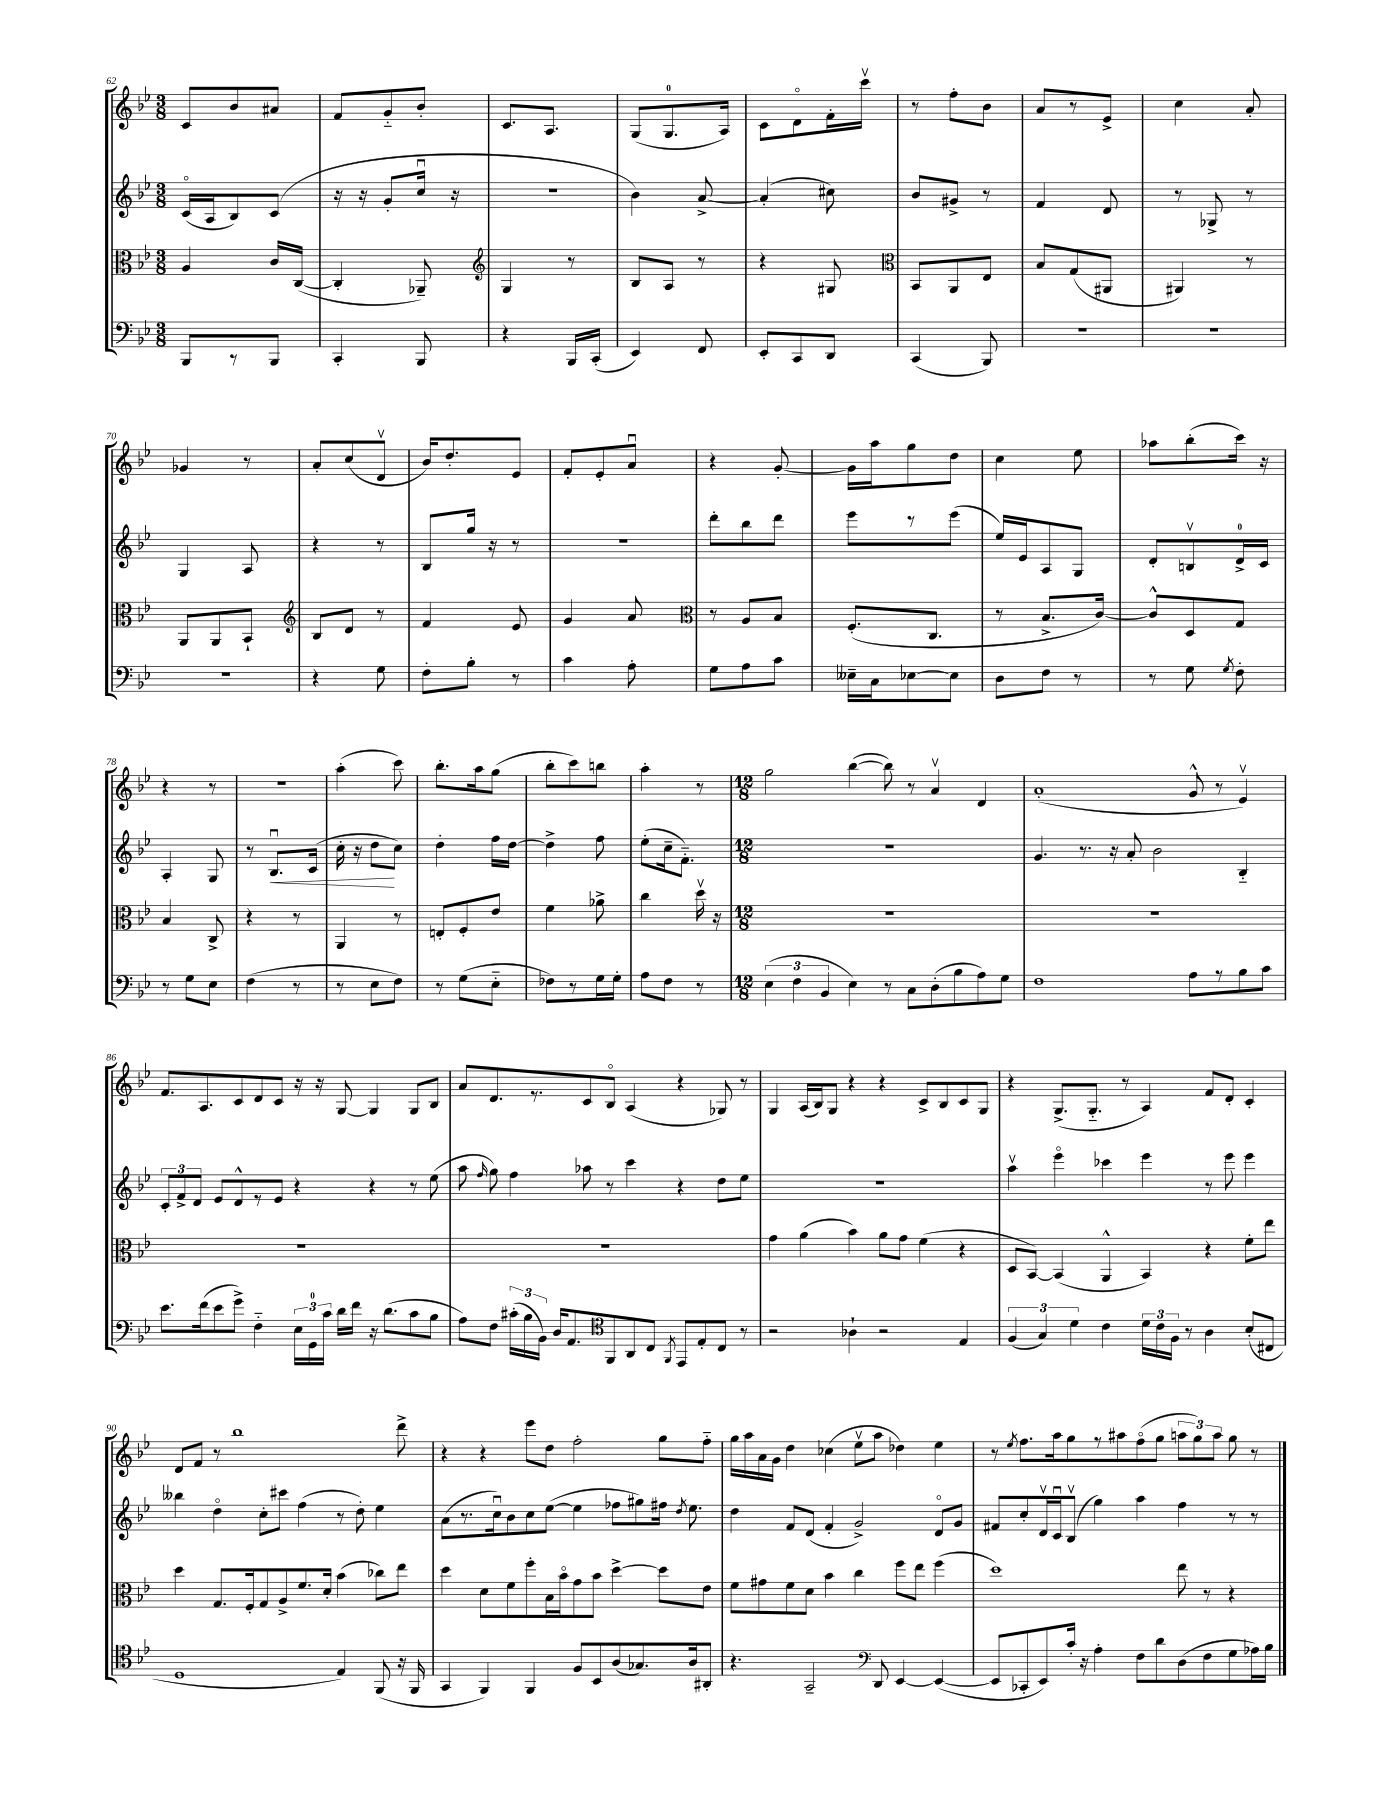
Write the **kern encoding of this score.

**kern	**kern	**kern	**kern
*staff4	*staff3	*staff2	*staff1
*clefF4	*clefC3	*clefG2	*clefG2
*k[b-e-]	*k[b-e-]	*k[b-e-]	*k[b-e-]
*M3/8	*M3/8	*M3/8	*M3/8
8BBB-/L	4A/	(16co/LL	8c/L
.	.	16A/J	.
8r	.	8B-/)	8b-/
8BBB-/J	16c/LL	(8c/J	8a#/J
.	([16C/JJ	.	.
=	=	=	=
4CC'/	4C'/]	16r	8f/L
.	.	16r	.
.	.	8g'/L	8g'~/
8BBB-/	8AA-~/)	16ccu/Jk	8b-'/J
.	.	16r	.
=	=	=	=
*	*clefG2	*	*
4r	4G/	4.r	8.c/L
.	.	.	8.A/J
16BBB-/LL	8r	.	.
(16CC'/JJ	.	.	.
=	=	=	=
4EE-/)	8B-/L	4b-\)	(8G/L
.	8A/J	.	8.G/
8FF/	8r	[8a^/	.
.	.	.	16A/Jk)
=	=	=	=
8EE-'/L	4r	(4a'/]	8c\L
8CC/	.	.	8do\
8DD/J	8G#/	8cc#\)	16f'\L
.	.	.	16cccv\JJ
=	=	=	=
*	*clefC3	*	*
(4CC/	8BB-/L	8b-/L	8r
.	8AA/	8g#^/J	8ff'\L
8BBB-/)	8E-/J	8r	8b-\J
=	=	=	=
4.r	8B-/L	4f/	8a/L
.	(8G/	.	8r
.	8AA#/J	8d/	8e-^/J
=	=	=	=
4.r	4AA#/)	8r	4cc\
.	.	8G-^/	.
.	8r	8r	8a'/
=	=	=	=
4.r	8AA/L	4G/	4g-/
.	8AA/	.	.
.	8BB-`/J	8A/	8r
=	=	=	=
*	*clefG2	*	*
4r	8B-/L	4r	8a'/L
.	8d/J	.	(8cc/
8G\	8r	8r	8dv/J
=	=	=	=
8F'\L	4f/	8B-/L	16b-/LK)
.	.	.	8.dd'/
8B-'\J	.	16gg/Jk	.
.	.	16r	.
8r	8e-/	8r	8e-/J
=	=	=	=
4c\	4g/	4.r	8f'/L
.	.	.	8e-'/
8A'\	8a/	.	8au/J
=	=	=	=
*	*clefC3	*	*
8G\L	8r	8ddd'\L	4r
8A\	8A/L	8bb-\	.
8c\J	8B-/J	8ddd\J	[8g'/
=	=	=	=
16E--~\LL	(8.F'/L	8eee-\L	16g\]LL
16C\J	.	.	16aa\J
[8E-\	.	8r	8gg\
.	8.C/J	.	.
8E-\]J	.	(8eee-\J	8dd\J
=	=	=	=
8D\L	8r	16ee-/LL)	4cc\
.	.	16e-/J	.
8F\J	8.B-^/L	8A/	.
8r	.	8G/J	8ee-\
.	[16c/Jk)	.	.
=	=	=	=
8r	8c^^/]L	8d'/L	8aa-\L
8G\	8D/	8Bv/	(8bb-'\
8qG/	.	.	.
8F'\	8G/J	16d^/L	16ccc\Jk)
.	.	16c/JJ	16r
=	=	=	=
8r	4B-/	4A'/	4r
8G\L	.	.	.
8E-\J	8C^/	8G/	8r
=	=	=	=
(4F\	4r	8r	4.r
.	.	8.B-u/L	.
8r	8r	.	.
.	.	(16c/Jk	.
=	=	=	=
8r	4AA/	16cc'\	(4aa'\
.	.	16r	.
8E-\L	.	8dd\L	.
8F\J)	8r	8cc\J)	8ccc\)
=	=	=	=
8r	8E'/L	4dd'\	8.bb-'\L
(8G\L	8F'/	.	.
.	.	.	16aa\k
8E-'~\J	8e-/J	16ff\LL	(8gg\J
.	.	[16dd\JJ	.
=	=	=	=
8F-\L)	4f\	4dd^\]	8bb-'\L
8r	.	.	8ccc\)
16G\L	8a-^\	8ff\	8bb\J
16G'\JJ	.	.	.
=	=	=	=
8A\L	4cc\	(8ee-'\L	4aa'\
8F\J	.	16cc~\k	.
.	.	8.f'~\J)	.
8r	16ddv\	.	8r
.	16r	.	.
=	=	=	=
*M12/8	*M12/8	*M12/8	*M12/8
(6E-\	1.r	1.r	2gg\
6F\	.	.	.
6BB-/	.	.	.
4E-\)	.	.	([4bb-\
8r	.	.	8bb-\])
8C\L	.	.	8r
(8D'\	.	.	4av/
8B-\	.	.	.
8A\)	.	.	4d/
8G\J	.	.	.
=	=	=	=
1F	1.r	4.g/	(1a'
.	.	8.r	.
.	.	16r	.
.	.	8a'/	.
.	.	2b-\	.
8A\L	.	.	8g^^/
8r	.	.	8r
8B-\	.	4B-'~/	4e-v/)
8c\J	.	.	.
=	=	=	=
8.e-\L	1.r	12c'/L	8.f/L
.	.	12f^/	.
.	.	12d/J	.
(16f\k	.	.	8.A/
8e-\	.	8e-/L	.
8g^\J)	.	8d^^/	8c/
4F'~\	.	8r	8d/
.	.	8e-/J	8c/J
24E-\LL	.	4r	16r
24GG\	.	.	.
.	.	.	16r
24c\JJ	.	.	.
16d\LL	.	.	[8G/
16f\JJ	.	.	.
16r	.	4r	4G/]
(8.d\L	.	.	.
8c\	.	8r	8G/L
8B-\J	.	(8ee-\	8B-/J
=	=	=	=
8A\L)	1.r	8aa\	8a/L
.	.	16qqff/	.
8F\J	.	8gg\)	8.d/
(24c#'\LL	.	4ff\	.
24B-\	.	.	.
.	.	.	8.r
24BB-\JJ)	.	.	.
16D/LK	.	.	.
8.AA/	.	.	.
.	.	8aa-\	8c/
8FF/	.	8r	8B-o/J
8AA/	.	4ccc\	(4A/
8C/J	.	.	.
8qFF/	.	.	.
8EE-/L	.	4r	4r
8E-'/	.	.	.
8C/J	.	8dd\L	8G-/)
8r	.	8ee-\J	8r
=	=	=	=
*clefC4	*	*	*
2r	4g\	1.r	4G/
.	(4a\	.	(16A/LL
.	.	.	16B-/J)
.	.	.	8G/J
4A-`\	4b-\)	.	4r
2r	8a\L	.	4r
.	8g\J	.	.
.	(4f\	.	8c^/L
.	.	.	8B-/
4E-/	4r	.	8c/
.	.	.	8G/J
=	=	=	=
(6F/	8D/L	4aav\	4r
.	[8BB-/J)	.	.
6G/)	.	.	.
.	(4BB-/]	4eee-o\	(8.G^/L
6d\	.	.	.
.	.	.	8.G'~/J
4c\	4AA^^/	4ccc-\	.
.	.	.	8r
24d\LL	4BB-/)	4eee-\	4A/)
24c\	.	.	.
24F\JJ	.	.	.
8r	.	.	.
4A\	4r	8r	8f/L
.	.	8eee-\	8d'/J
(8B-'/L	8f'\L	4eee-\	4c'/
8C#/J	8ee-\J	.	.
=	=	=	=
1D	4dd\	4bb--\	8d/L
.	.	.	8f/J
.	8.G/L	4ddo\	8r
.	.	.	1bb-
.	16F'/k	.	.
.	8G/	8cc'\L	.
.	8A^/	8ccc#\J	.
.	8.f/	(4ff\	.
.	16d'/Jk	.	.
4E-/)	(4b-\	8r	.
.	.	8dd'\)	.
(8FF/	8cc-\L)	4ee-\	.
16r	8ee-\J	.	8ddd^\
16FF/	.	.	.
=	=	=	=
4GG/	4dd\	(8a\L	4r
.	.	8.r	.
4FF/)	8d\L	.	4r
.	.	16ccu\k)	.
.	8f\	8b-\	.
4FF/	8ff'\	8cc\	8eee-\L
.	16B-\L	([8ee-\J	8dd\J
.	16b-o\J	.	.
8F/L	8g\	4ee-\]	2ff'\
8BB-/	8b-\J	.	.
(8A/	[4dd^\	8ff-\L	.
8.G-/)	.	8gg#\)	.
.	8dd\]L	16ff#\Jk	8gg\L
.	.	8qdd/	.
16A/k	.	8.ee-\	.
8AA#'/J	8e-\J	.	8ff'~\J
=	=	=	=
4.r	8f\L	4dd\	16gg\LL
.	.	.	16aa\
.	8g#\	.	16a\
.	.	.	16g\JJ
.	8f\	8f/L	4dd\
2GG~/	8d\J	(8d/J	.
.	4b-\	4f'/	(4cc-\
.	4cc\	2g^/)	8ee-v\L
*clefF4	*	*	*
8DD/	.	.	8aa\J
[4EE-/	8ff\L	.	4dd-\)
.	8ee-\J	.	.
(4EE-/_	(4ff\	8do/L	4ee-\
.	.	8g/J	.
=	=	=	=
8EE-/]L	1dd)	8f#/L	8r
.	.	.	8qee-/
8CC-'/	.	8cc'/	8.ff\L
8EE-/)	.	16dv/L	.
.	.	16cu/J	16aa\k
16c'/Jk	.	(8B-v/J	8gg\
16r	.	.	.
4A'\	.	4gg\)	8r
.	.	.	8aa#\
8F\L	.	4aa\	(8ffo\
8d\	.	.	8gg\J
(8D\	8ee-\	4ff\	12aa\L
.	.	.	12gg\)
8F\	8r	.	.
.	.	.	12aa\J
8G\	4r	8r	8gg\
16A-\L)	.	8r	8r
16B-\JJ	.	.	.
==	==	==	==
*-	*-	*-	*-
